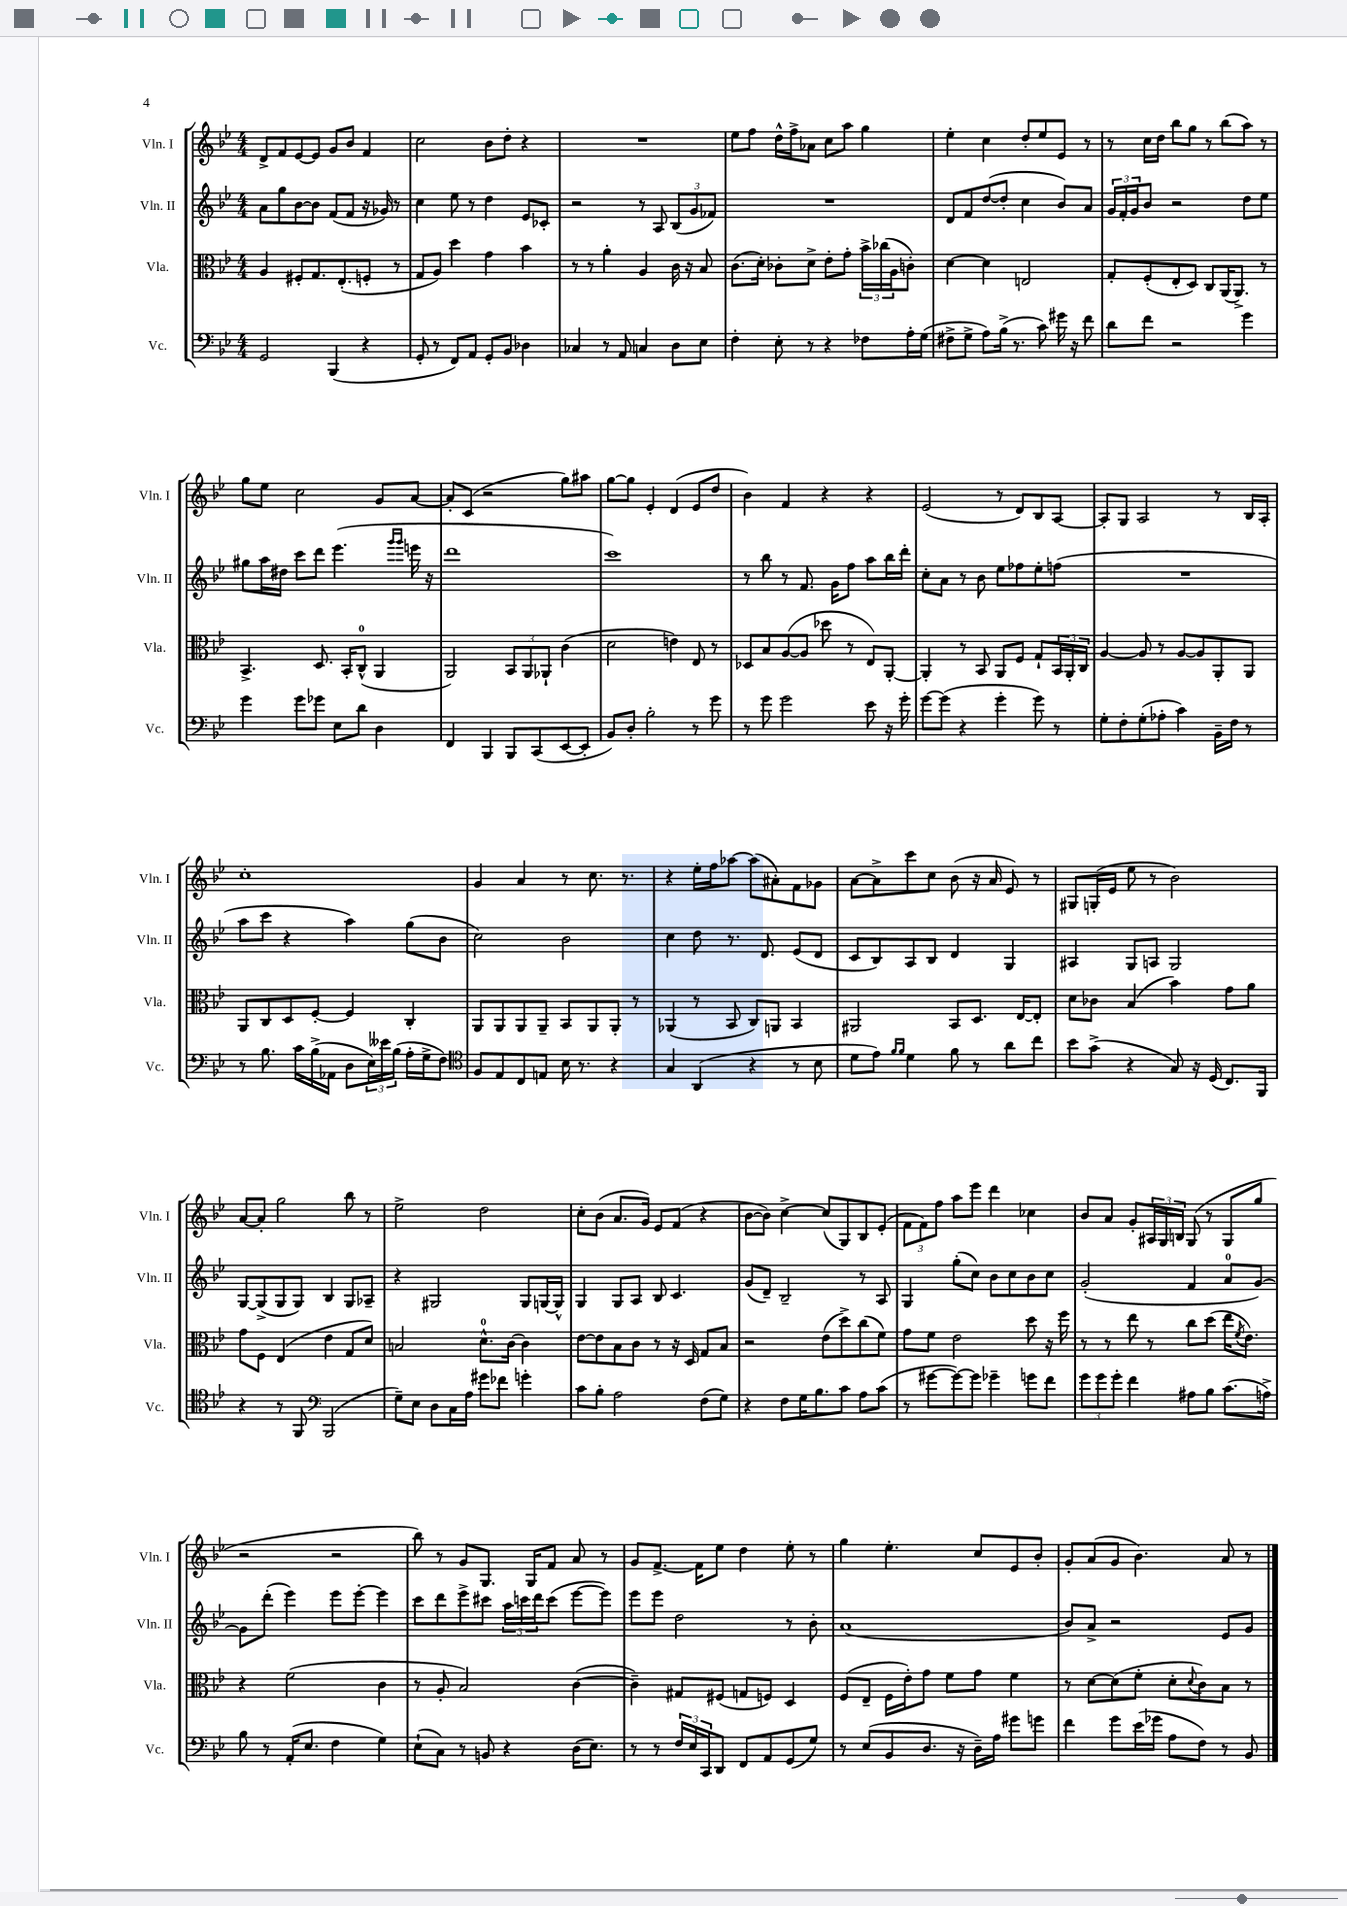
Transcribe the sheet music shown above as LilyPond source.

<<
\new StaffGroup <<
\new Staff = "s0" \with { instrumentName = "Vln. I" shortInstrumentName = "Vln. I" } {
    \clef treble \key bes \major \numericTimeSignature \time 4/4
    d'8-> f'8 ees'8~ ees'8 g'8 bes'8 f'4 |
    c''2 bes'8 d''8-. r4 |
    R1 |
    ees''8 f''8 d''16-^ f''16-> aes'8 c''8 a''8 g''4 |
    ees''4-. c''4 d''8-. ees''8 ees'8 r8 |
    r8 c''16 d''16 bes''8 g''8 r8 bes''8( a''8) r8 |
    g''8 ees''8 c''2 g'8 a'8~ |
    a'8-. c'8( r2 g''8) ais''8 |
    g''8~ g''8 ees'4-. d'4( ees'8 d''8 |
    bes'4) f'4 r4 r4 |
    ees'2( r8 d'8) bes8 a8~ |
    a8-. g8 a2 r8 bes16 a16-. |
    c''1-. |
    g'4 a'4 r8 c''8. r8. |
    r4 ees''16-. f''16 aes''8~ aes''8( ais'8-.) f'8 ges'8 |
    a'8~ a'8-> c'''8 c''8 bes'8( r16 a'16 ees'8) r8 |
    gis8 g16-.( ees'16 ees''8 r8 bes'2) |
    a'8~ a'8-. g''2 bes''8 r8 |
    ees''2-> d''2 |
    c''8-. bes'8( a'8. g'16) ees'8 f'8( r4 |
    bes'8~ bes'8) c''4~-> c''8( g8) bes8 ees'8-.( |
    \tuplet 3/2 { f'8 f'8) f''8 } a''8 ees'''8 d'''4 ces''4 |
    bes'8 a'8 g'8-. \tuplet 3/2 { ais16 g16 b16 } g8( r8 g8 g''8 |
    r2 r2 |
    bes''8) r8 g'8 g8. g16 f'8 a'8 r8 |
    g'8 f'8.~-> f'16 ees''8 d''4 ees''8-. r8 |
    g''4 ees''4.-. c''8 ees'8 bes'8-. |
    g'8-. a'8( g'8 bes'4.) a'8 r8 \bar "|." |
}
\new Staff = "s1" \with { instrumentName = "Vln. II" shortInstrumentName = "Vln. II" } {
    \clef treble \key bes \major \numericTimeSignature \time 4/4
    a'8 g''8 bes'8~ bes'8 f'8( f'8 r16 ges'16) r8 |
    c''4 ees''8 r8 d''4 ees'8 ces'8-. |
    r2 r8 a8 \tuplet 3/2 { bes8( g'8 fes'8) } |
    R1 |
    d'8 f'8 d''8~( d''8-. c''4 bes'8) a'8 |
    \tuplet 3/2 { g'16 f'16-. g'16 } bes'8 r2 d''8 ees''8 |
    gis''8 a''16 dis''16 c'''8 d'''8 ees'''4.( \grace { g'''16 g'''16 } e'''16 r16 |
    d'''1 |
    c'''1) |
    r8 bes''8 r8 f'8. g'16 f''8 a''8 bes''16 d'''16-. |
    c''8-. a'8 r8 bes'8 ees''8 fes''8 ees''8-. f''8( |
    R1 |
    a''8 c'''8 r4 a''4) g''8( bes'8 |
    c''2) bes'2 |
    c''4 d''8 r8. d'8. ees'8( d'8 |
    c'8 bes8) a8 bes8 d'4 g4 |
    ais4 g8 a8 g2 |
    g8~ g8->( g8 g8) bes4 g8 aes8-- |
    r4 gis2 gis8 g16~ g16-^ |
    g4 g8 a8 bes8 c'4. |
    g'8( d'8--) bes2-- r8 a8 |
    g4 g''8-.( c''8) bes'8 c''8 bes'8 c''8 |
    g'2-.( f'4 a'8-0 g'8~) |
    g'8 d'''8-.( ees'''4) ees'''8 ees'''8~-. ees'''4 |
    c'''8 d'''8 ees'''8-> cis'''8 \tuplet 3/2 { a''16 c'''16 d'''16 } c'''8( ees'''8~ ees'''8) |
    ees'''8 ees'''8 d''2 r8 bes'8-. |
    a'1( |
    bes'8) a'8-> r2 ees'8 g'8 \bar "|." |
}
\new Staff = "s2" \with { instrumentName = "Vla." shortInstrumentName = "Vla." } {
    \clef alto \key bes \major \numericTimeSignature \time 4/4
    a4 fis8-. g8. ees8.-.( f8-. r8 |
    g8 a8) d''4 g'4 bes'4 |
    r8 r8 a'4-. a4 c'16 r16 bes8 |
    c'8.( d'16-.) ces'8-. d'8-> ees'8-. g'8-. \tuplet 3/2 { bes'16-> ces''16( a16 } c'8-.) |
    d'4~ d'4 e2 |
    g8-. f8-.( ees8-. d8) c8 a,16( a,8.->) r8 |
    bes,4.-> d8. bes,16-. c8-0-^( a,4 |
    a,2) \tuplet 3/2 { bes,8 a,8 aes,8-! } c'4( |
    d'2 e'4) ees8 r8 |
    des8 bes8 a8~( a8 des''8 r8 ees8) a,8~-. |
    a,4-. r8 bes,8 a,8 f8 g8-! \tuplet 3/2 { bes,16 a,16-. c16 } |
    a4~ a8 r8 a8~ a8 a,8-. a,8 |
    a,8 c8 d8 f8~-. f4 c4-. |
    a,8 a,8 a,8 a,8-- bes,8 a,8 a,8-. r8 |
    aes,4( r8 bes,8 c8) a,8 bes,4 |
    ais,2 bes,8 d8. ees16~ ees8-. |
    d'8 ces'8 bes4( bes'4) g'8 a'8 |
    g'8 f8 ees4( ees'4 g8 d'8) |
    b2 d'8.-0-^ c'16~ c'4 |
    ees'8~ ees'8 bes8 c'8 r8 r16 d16 g8 bes8 |
    r2 ees'8( d''8->) c''8( f'8) |
    g'8 f'8 ees'2 d''8 r16 f''16 |
    r8 r8 ees''8 r8 c''8 d''8( ees''16 \acciaccatura { f'8 } ees'8.) |
    r4 f'2( c'4 |
    r8 a8-. bes2) c'4~( |
    c'4--) gis8 fis8( g8 f8) d4 |
    f8( ees8-- f16 ees'16-.) g'8 f'8 g'8 f'4 |
    r8 d'8~ d'8( f'8-. d'8-. \appoggiatura { d'8 } c'8) bes8 r8 \bar "|." |
}
\new Staff = "s3" \with { instrumentName = "Vc." shortInstrumentName = "Vc." } {
    \clef bass \key bes \major \numericTimeSignature \time 4/4
    g,2 bes,,4( r4 |
    g,8-. r8 f,8) a,8 g,8-. bes,8 des4 |
    ces4 r8 a,8 c4 d8 ees8 |
    f4-. ees8-. r8 r4 fes8 a16-. g16( |
    fis8-> g8-> a8) bes16->( r8. c'8) gis'16 r16 f'8 |
    d'8 f'8 r2 g'4 |
    g'4 g'8 ges'8 ees8 d'8 d4 |
    f,4 bes,,4 bes,,8 c,8( ees,8~ ees,8-. |
    bes,8) d8-. bes2-. r8 g'8 |
    r8 g'8 g'2 ees'8 r16 g'16-. |
    g'8~ g'8( r4 g'4-. g'8) r8 |
    g8-. f8-. g8-.( aes8-. c'4) bes,16-- f16 r8 |
    r8 bes8. c'16 bes16->( aes,16 d8 \tuplet 3/2 { ees16) eeses'16 bes16( } a16-. g16-> f8) |
    \clef tenor f8 ees8 c8 e8 bes16 r8. r4 |
    g4 a,4( r4 r8 bes8 |
    d'8 ees'8) \grace { f'16 f'16 } d'4 f'8 r8 a'8 c''8 |
    bes'8 g'8->( r4 g8) r16 d16( c8.) f,16 |
    r4 r8 f,8 \clef bass bes,,2( |
    g8--) ees8 d8 c16 a16 gis'8 fes'8 g'4-. |
    c'8 bes8-. a2 f8( g8) |
    r4 f8 g16 bes8. c'8 a8 c'8( |
    r8 gis'8~ gis'8~) gis'8 ges'4-- g'8 f'8 |
    \tuplet 3/2 { g'8 g'8 g'8-. } f'4 ais8 bes8 c'8.( a16->) |
    bes8 r8 a,16-.( ees8. f4 g4) |
    ees8-!( c8) r8 b,8 r4 d16( ees8.) |
    r8 r8 \tuplet 3/2 { f16 ees16 c,16 } d,8 f,8 a,8 g,8( g8) |
    r8 ees8( bes,8 d8. r16 d16--) a16 gis'8 g'8 |
    f'4 g'8 ees'16( ges'16 a8 f8) r8 bes,8 \bar "|." |
}
>>
>>
\layout { \context { \Score \remove "Bar_number_engraver" } }
